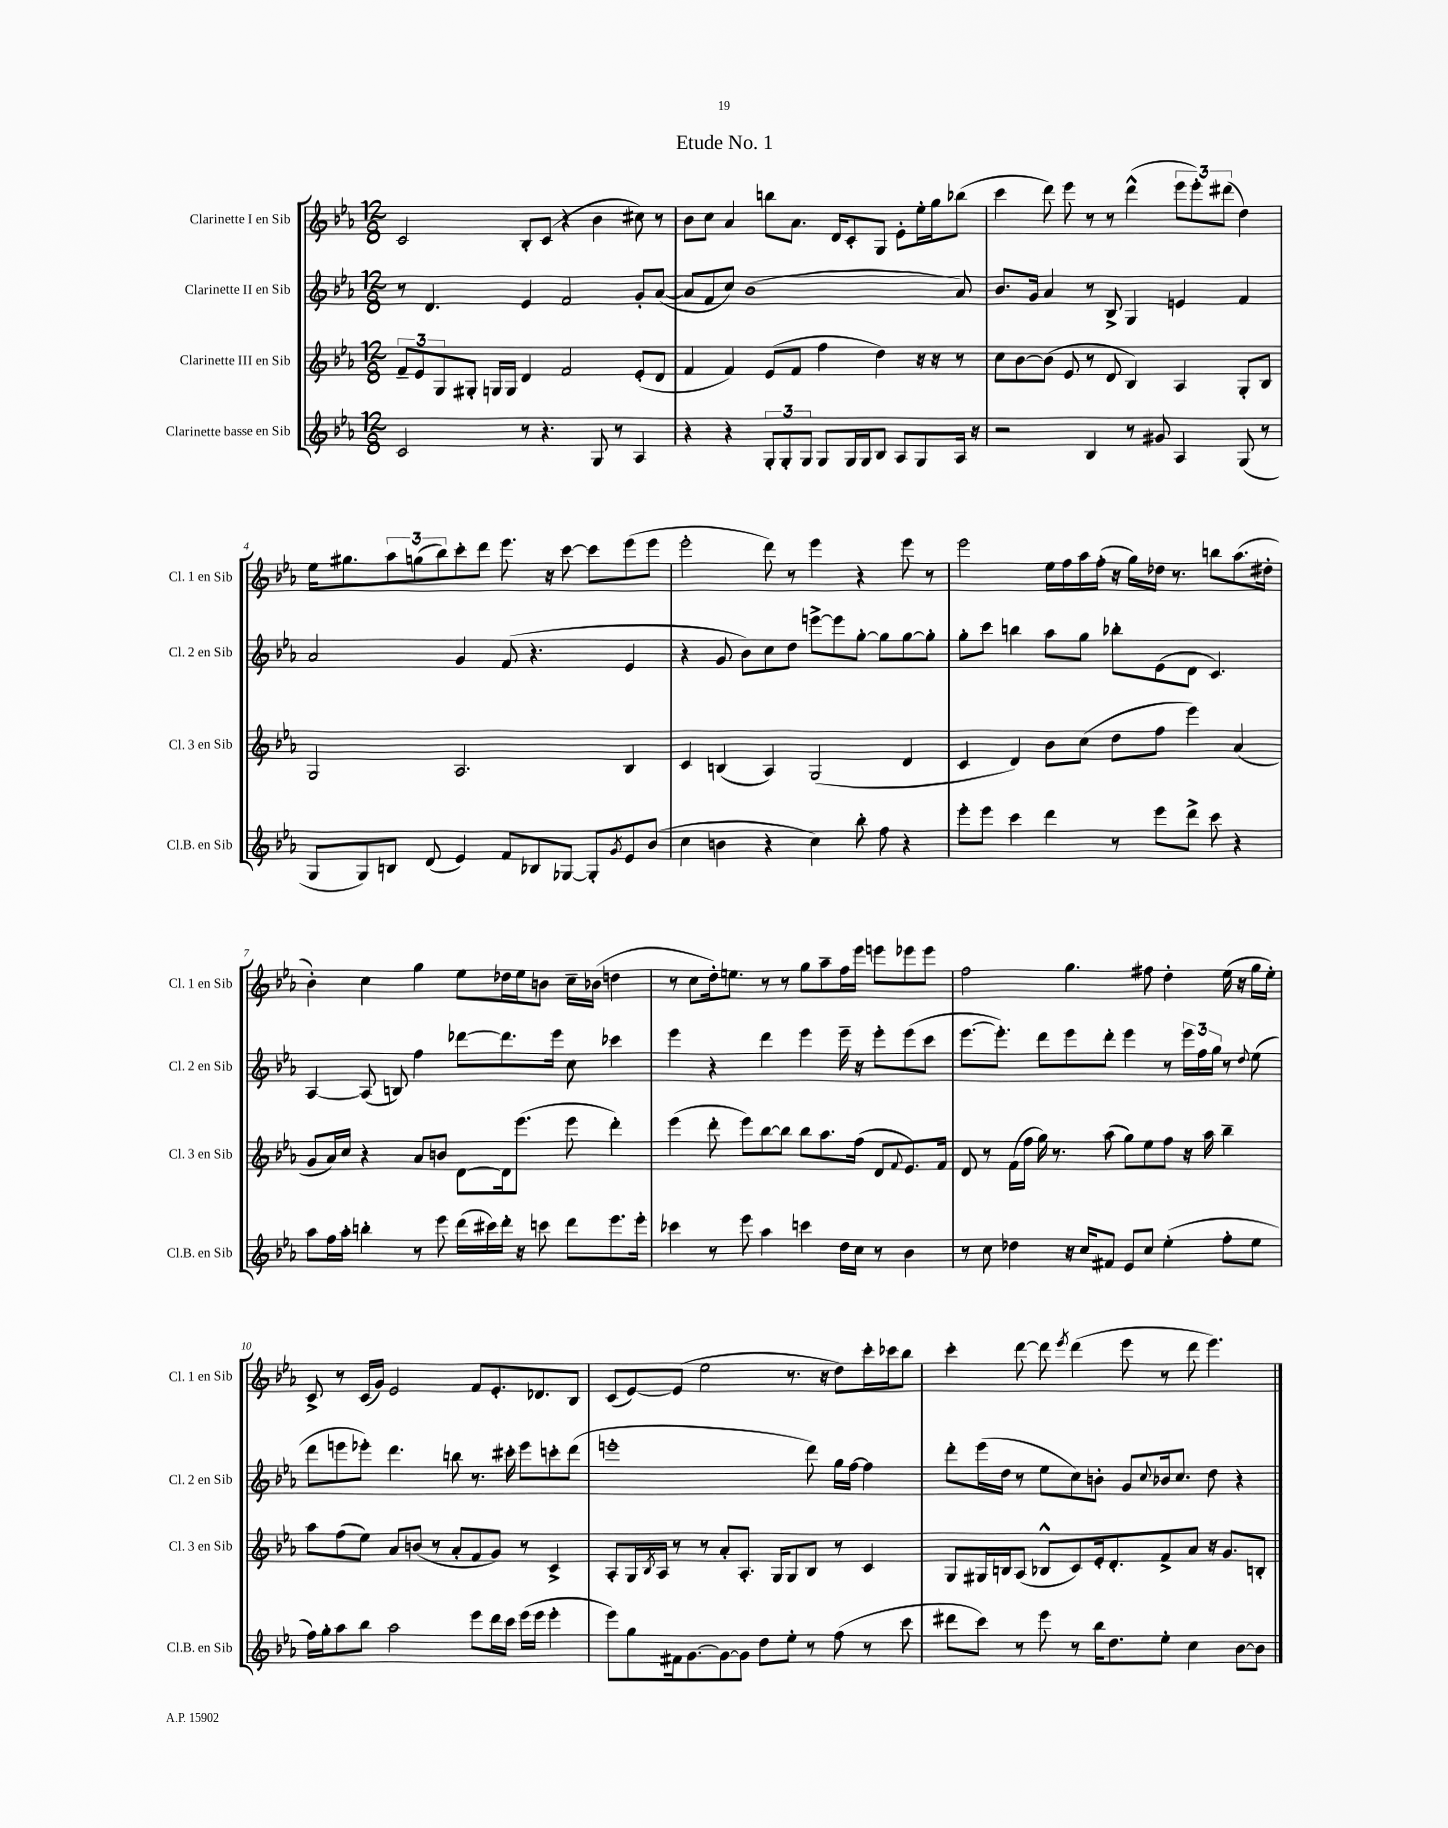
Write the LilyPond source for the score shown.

\header { title = "Etude No. 1" }
<<
\new StaffGroup <<
\new Staff = "s0" \with { instrumentName = "Clarinette I en Sib" shortInstrumentName = "Cl. 1 en Sib" } {
    \clef treble \key ees \major \numericTimeSignature \time 12/8
    c'2 bes8-. c'8( r4 bes'4 cis''8) r8 |
    bes'8 c''8 aes'4 b''8 aes'8. d'16 c'8-. g8 ees'8-. ees''16-. g''16 bes''8( |
    c'''4 d'''8) ees'''8 r8 r8 d'''4-^( \tuplet 3/2 { ees'''8 ees'''8-.) dis'''8( } d''4) |
    ees''16 gis''8. \tuplet 3/2 { aes''8 g''8( bes''8) } c'''8-. d'''8 ees'''8. r16 c'''8~ c'''8 ees'''8( ees'''8 |
    ees'''2-. d'''8) r8 ees'''4 r4 ees'''8 r8 |
    ees'''2 ees''16 f''16 aes''16 f''16-.( r16 g''16) des''16 r8. b''8 aes''8.( dis''16-. |
    bes'4-.) c''4 g''4 ees''8 des''16 ees''16 b'8 c''16-- bes'16( d''4 |
    r8 c''8 d''16-.) e''8. r8 r8 g''8 aes''8-- f''16 ees'''16 e'''8 ees'''8 ees'''8 |
    f''2 g''4. fis''8 d''4-. ees''16( r16 g''16 ees''16-.) |
    c'8-> r8 c'16( g'16) ees'2 f'8 ees'8.-. des'8. bes8 |
    c'8( ees'8~) ees'8( ees''2 r8. r16 d''8) c'''16-. ces'''16 bes''8 |
    c'''4-. d'''8~ d'''8 \acciaccatura { ees'''8 } d'''4( ees'''8 r8 d'''8 ees'''4.) \bar "|." |
}
\new Staff = "s1" \with { instrumentName = "Clarinette II en Sib" shortInstrumentName = "Cl. 2 en Sib" } {
    \clef treble \key ees \major \numericTimeSignature \time 12/8
    r8 d'4. ees'4 f'2 g'8-. aes'8~( |
    aes'8 f'8 c''8) bes'1( aes'8) |
    bes'8. g'16 aes'4 r8 bes8-> g4 e'4 f'4 |
    aes'2 g'4 f'8( r4. ees'4 |
    r4 g'8 bes'8) c''8 d''8 e'''8~-> e'''8 g''8~-. g''8 g''8~ g''8-. |
    g''8-. c'''8 b''4 aes''8 g''8 bes''8-. ees'8( d'8 c'4.) |
    aes4~ aes8( b8) f''4 des'''8~ des'''8. ees'''16 c''8 ces'''4 |
    ees'''4 r4 d'''4 ees'''4 ees'''16-- r16 ees'''8-. ees'''8( c'''8 |
    ees'''8.~ ees'''8.-.) d'''8 ees'''8 d'''8-. ees'''4 r8 \tuplet 3/2 { ees'''16 f''16 g''16 } r8 \appoggiatura { d''8 } ees''8( |
    d'''8 e'''8 ees'''8-.) d'''4. b''8 r8. cis'''16-. ees'''8 c'''8-. d'''8( |
    e'''1-. d'''8) g''16 f''16~ f''4 |
    d'''8-. ees'''16( d''16 r8 ees''8 c''8) b'8-. g'8 \appoggiatura { c''8 } bes'16 c''8. d''8 r4 \bar "|." |
}
\new Staff = "s2" \with { instrumentName = "Clarinette III en Sib" shortInstrumentName = "Cl. 3 en Sib" } {
    \clef treble \key ees \major \numericTimeSignature \time 12/8
    \tuplet 3/2 { f'8-- ees'8 g8 } gis8-. g16 g16 d'4 f'2 ees'8-.( d'8 |
    f'4 f'4) ees'8( f'8 f''4 d''4) r16 r16 r8 |
    c''8 bes'8~ bes'8( ees'8 r8 d'8 bes4) aes4 g8-. bes8 |
    g2 aes2. bes4 |
    c'4 b4( aes4) g2( d'4 |
    c'4 d'4) bes'8 c''8( d''8 f''8 ees'''4) aes'4( |
    g'8 aes'16) c''16 r4 aes'8 b'8 d'8~ d'16 ees'''8.( ees'''8 d'''4-.) |
    ees'''4( d'''8-. ees'''8) bes''8~ bes''8 bes''8 aes''8. f''16( d'8 \appoggiatura { f'8 } ees'8.) f'16 |
    d'8 r8 f'16( f''16 g''16) r8. aes''8( g''8) ees''8 f''8 r16 aes''16 bes''4-- |
    aes''8 f''8( ees''8) aes'8 b'8( r8 aes'8-. f'8 g'8) r8 c'4-> |
    aes8-. g16 \acciaccatura { bes8 } aes16 r8 r8 aes'8-. aes8.-. g16 g8 bes8 r8 c'4 |
    g8 gis16 b16 aes8( bes8-^ c'8) ees'16-. d'8.-. f'8-> aes'8 r16 g'8. b8-. \bar "|." |
}
\new Staff = "s3" \with { instrumentName = "Clarinette basse en Sib" shortInstrumentName = "Cl.B. en Sib" } {
    \clef treble \key ees \major \numericTimeSignature \time 12/8
    c'2 r8 r4. g8 r8 aes4 |
    r4 r4 \tuplet 3/2 { g8-. g8-. g8 } g8 g16 g16 bes8 aes8 g8 aes16 r16 |
    r2 bes4 r8 gis'8 aes4 g8( r8 |
    g8 g8) b8 d'8( ees'4) f'8 bes8 ges8~ ges8-. \acciaccatura { g'8 } ees'8 bes'8( |
    c''4 b'4 r4 c''4) bes''8-. f''8 r4 |
    ees'''8-. ees'''8 c'''4 d'''4 r8 ees'''8 d'''8-> c'''8 r4 |
    aes''8 f''16 aes''16-. b''4-. r8 ees'''8 d'''16( cis'''16) d'''16-. r16 c'''8 d'''8 ees'''8. ees'''16-. |
    ces'''4 r8 ees'''8 aes''4 c'''4 d''16 c''16 r8 bes'4 |
    r8 c''8 des''4 r16 c''16 fis'8 ees'8 c''8 ees''4-.( f''8-. ees''8 |
    f''16) g''16-. aes''8 bes''8 aes''2 ees'''8 d'''16 c'''16 ees'''16( ees'''16 ees'''4-. |
    ees'''8) g''8 fis'16 g'8.~ g'8~ g'8 d''8 ees''8-. r8 f''8( r8 c'''8 |
    dis'''8 c'''8) r8 ees'''8 r8 bes''16 d''8. ees''8-. c''4 bes'8~ bes'8 \bar "|." |
}
>>
>>
